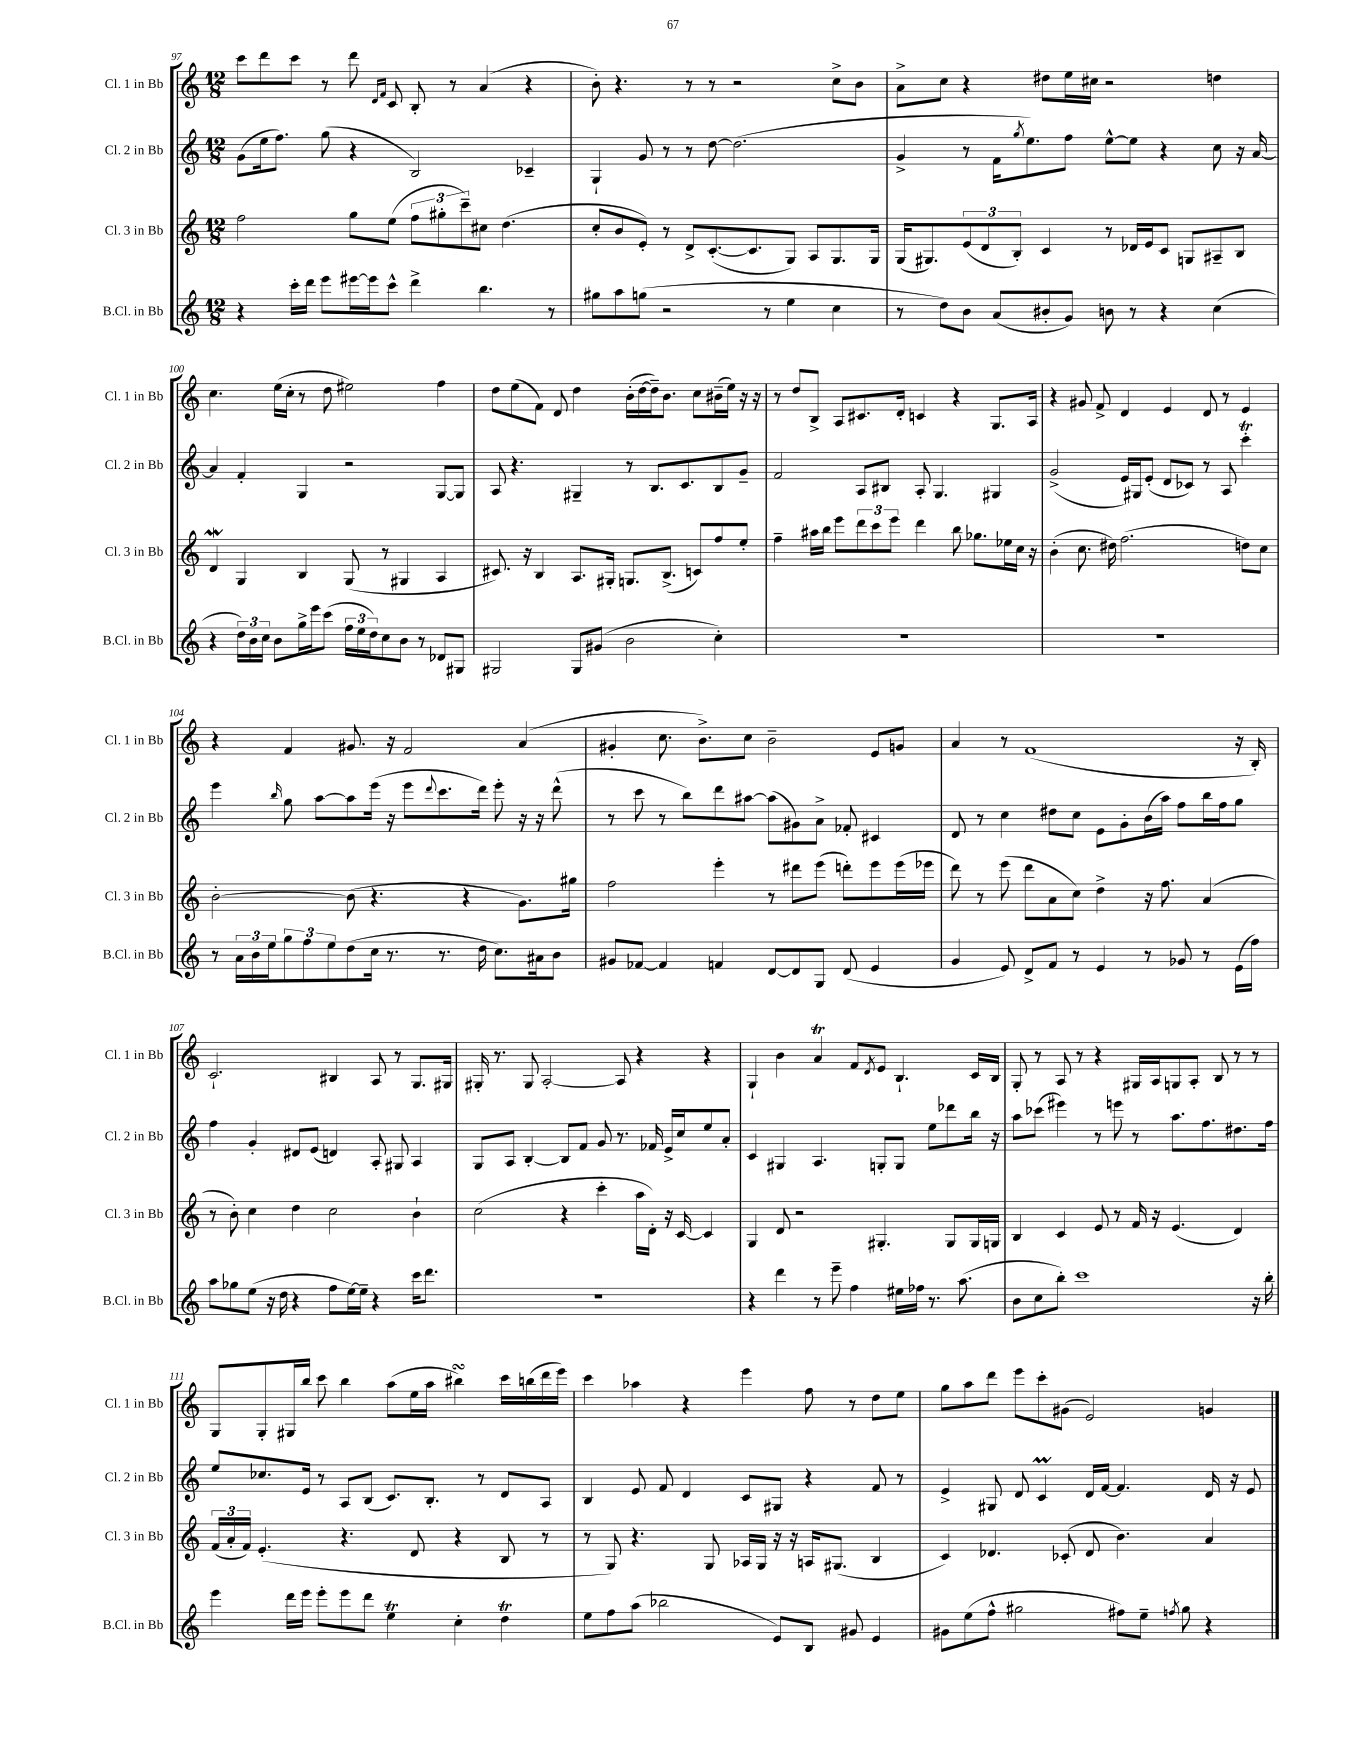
<<
\new StaffGroup <<
\new Staff = "s0" \with { instrumentName = "Cl. 1 in Bb" shortInstrumentName = "Cl. 1 in Bb" } {
    \clef treble \key c \major \numericTimeSignature \time 12/8
    c'''8 d'''8 c'''8 r8 d'''8 \grace { d'16 f'16 } c'8 b8-. r8 a'4( r4 |
    b'8-.) r4. r8 r8 r2 c''8-> b'8 |
    a'8-> c''8 r4 dis''8 e''16 cis''16 r2 d''4 |
    c''4. e''16( c''16-. r8 d''8 eis''2) f''4 |
    d''8 e''8( f'8) d'8 d''4 b'16-.( d''16~ d''16--) b'8. c''8 bis'16--( e''16) r16 r16 |
    r8 d''8 b8-> a8 cis'8. d'16-. c'4 r4 g8. a16 |
    r4 gis'8 f'8-> d'4 e'4 d'8 r8 e'4 |
    r4 f'4 gis'8. r16 f'2 a'4( |
    gis'4-. c''8. b'8.->) c''8 b'2-- e'8 g'8 |
    a'4 r8 f'1( r16 b16-.) |
    c'2.-! bis4 a8 r8 g8. gis16 |
    gis16-. r8. gis8 a2~-. a8 r4 r4 |
    g4-! b'4 a'4\trill f'8 \acciaccatura { d'8 } e'8 b4.-! c'16 b16 |
    g8-. r8 a8 r8 r4 gis16 a16 g8 a8-. b8 r8 r8 |
    g8 g8-. gis16 b''16 c'''8 b''4 a''8( e''16 a''16 bis''4\turn) c'''16 b''16( d'''16 e'''16) |
    c'''4 aes''4 r4 e'''4 f''8 r8 d''8 e''8 |
    g''8 a''8 d'''8 e'''8 c'''8-. gis'8( e'2) g'4 \bar "|." |
}
\new Staff = "s1" \with { instrumentName = "Cl. 2 in Bb" shortInstrumentName = "Cl. 2 in Bb" } {
    \clef treble \key c \major \numericTimeSignature \time 12/8
    g'8( e''16 f''8.) g''8( r4 b2) ces'4-- |
    g4-! g'8 r8 r8 d''8~ d''2.( |
    g'4-> r8 f'16 \acciaccatura { g''8 } e''8.) f''8 e''8~-^ e''8 r4 c''8 r16 a'16~ |
    a'4 f'4-. g4 r2 g8~ g8 |
    a8 r4. gis4-- r8 b8. c'8. b8 g'8-- |
    f'2 a8 bis8 a8-. g4. gis4 |
    g'2->( e'16) gis16 e'8-.( d'8 ces'8) r8 a8 c'''4-.\trill |
    e'''4 \grace { b''16 } g''8 a''8~ a''8 e'''16( r16 e'''8 \appoggiatura { d'''8 } c'''8. d'''16) e'''8-. r16 r16 d'''8-^( |
    r8 c'''8 r8 b''8) d'''8 ais''8~ ais''8( gis'8) a'8-> fes'8-. cis'4 |
    d'8 r8 c''4 dis''8 c''8 e'8 g'8-. b'16( a''16) f''8 b''16 f''16 g''8 |
    f''4 g'4-. dis'8 e'8( d'4) a8-. gis8 a4 |
    g8 a8 b4~-. b8 f'8 g'8 r8. fes'16 e'16-> c''16 e''8 a'8-. |
    c'4 gis4 a4. g8-. g8 e''8 des'''8 b''16 r16 |
    a''8 ces'''8( eis'''4) r8 e'''8 r8 a''8. f''8. dis''8. f''16 |
    e''8 ces''8. e'16 r8 a8 b8( c'8.) b8.-. r8 d'8 a8 |
    b4 e'8 f'8 d'4 c'8 gis8 r4 f'8 r8 |
    e'4-> gis8 d'8 c'4\prall d'16 f'16~ f'4. d'16 r16 e'8 \bar "|." |
}
\new Staff = "s2" \with { instrumentName = "Cl. 3 in Bb" shortInstrumentName = "Cl. 3 in Bb" } {
    \clef treble \key c \major \numericTimeSignature \time 12/8
    f''2 g''8 e''8( \tuplet 3/2 { f''8 gis''8-. c'''8--) } cis''8 d''4.( |
    c''8-. b'8 e'8-.) r8 d'8-> c'8.~-.( c'8. g8) a8 g8. g16 |
    g16( gis8.) \tuplet 3/2 { e'8( d'8 b8-.) } c'4 r8 des'16 e'16 c'8 g8 ais8-- b8 |
    d'4\mordent g4 b4 g8( r8 gis4 a4 |
    cis'8.) r16 b4 a8. gis16-. g8. b8.->( c'8) f''8 e''8-. |
    f''4-- ais''16 b''16 e'''8 \tuplet 3/2 { d'''8 c'''8 e'''8 } d'''4 b''8 ges''8. ees''16 c''16 r16 |
    b'4-.( c''8. dis''16) f''2.( d''8) c''8 |
    b'2~-. b'8( r4. r4 g'8.) gis''16 |
    f''2 e'''4-. r8 dis'''8 e'''8( d'''8-.) e'''8 e'''16( ees'''16 |
    d'''8) r8 e'''8( d'''8 a'8 c''8) d''4-> r16 f''8. a'4( |
    r8 b'8-.) c''4 d''4 c''2 b'4-! |
    c''2( r4 c'''4-. a''16 d'16-.) r16 c'16~ c'4 |
    g4 d'8 r2 gis4.-. gis8 gis16 g16 |
    b4 c'4 e'8 r8 f'16 r16 e'4.( d'4) |
    \tuplet 3/2 { f'16( a'16-. f'16) } e'4.-.( r4. d'8 r4 b8 r8 |
    r8 g8) r4. g8 aes16 g16 r16 r16 a16 gis8.( b4 |
    c'4) des'4. ces'8-.( des'8 b'4.) a'4 \bar "|." |
}
\new Staff = "s3" \with { instrumentName = "B.Cl. in Bb" shortInstrumentName = "B.Cl. in Bb" } {
    \clef treble \key c \major \numericTimeSignature \time 12/8
    r4 c'''16-. d'''16 e'''8 eis'''16~ eis'''16 c'''8-^ d'''4-> b''4. r8 |
    gis''8 a''8 g''8( r2 r8 e''4 c''4 |
    r8 d''8) b'8 a'8( bis'8-. g'8) b'8 r8 r4 c''4( |
    r4 \tuplet 3/2 { d''16) b'16 c''16 } b'8 g''16-> e'''16 c'''8( \tuplet 3/2 { f''16 e''16 d''16) } c''8 b'8 r8 des'8 gis8 |
    gis2 gis8 gis'8( b'2 c''4-.) |
    R1. |
    R1. |
    r8 \tuplet 3/2 { a'16 b'16 e''16 } \tuplet 3/2 { g''8 f''8 e''8 } d''8( c''16 r8. r8. d''16 c''8.) ais'16 b'8 |
    gis'8 fes'8~ fes'4 f'4 d'8~ d'8 g8 d'8( e'4 |
    g'4 e'8) d'8-> f'8 r8 e'4 r8 ges'8 r8 e'16( f''16) |
    a''8 ges''8 e''8( r16 d''16 r4 f''8 e''16~) e''16-- r4 c'''16 d'''8. |
    R1. |
    r4 d'''4 r8 e'''8-- f''4 eis''16 fes''16 r8. a''8.( |
    b'8 c''8 b''8-.) c'''1 r16 b''16-. |
    e'''4 d'''16 e'''16 e'''8-. e'''8 d'''8 e''4\trill c''4-. d''4\trill |
    e''8 f''8 a''8( bes''2 e'8) b8 gis'8 e'4 |
    gis'8 e''8( f''8-^ gis''2 fis''8) e''8-- \acciaccatura { f''8 } gis''8 r4 \bar "|." |
}
>>
>>
\layout { \context { \Score currentBarNumber = #97 } }
